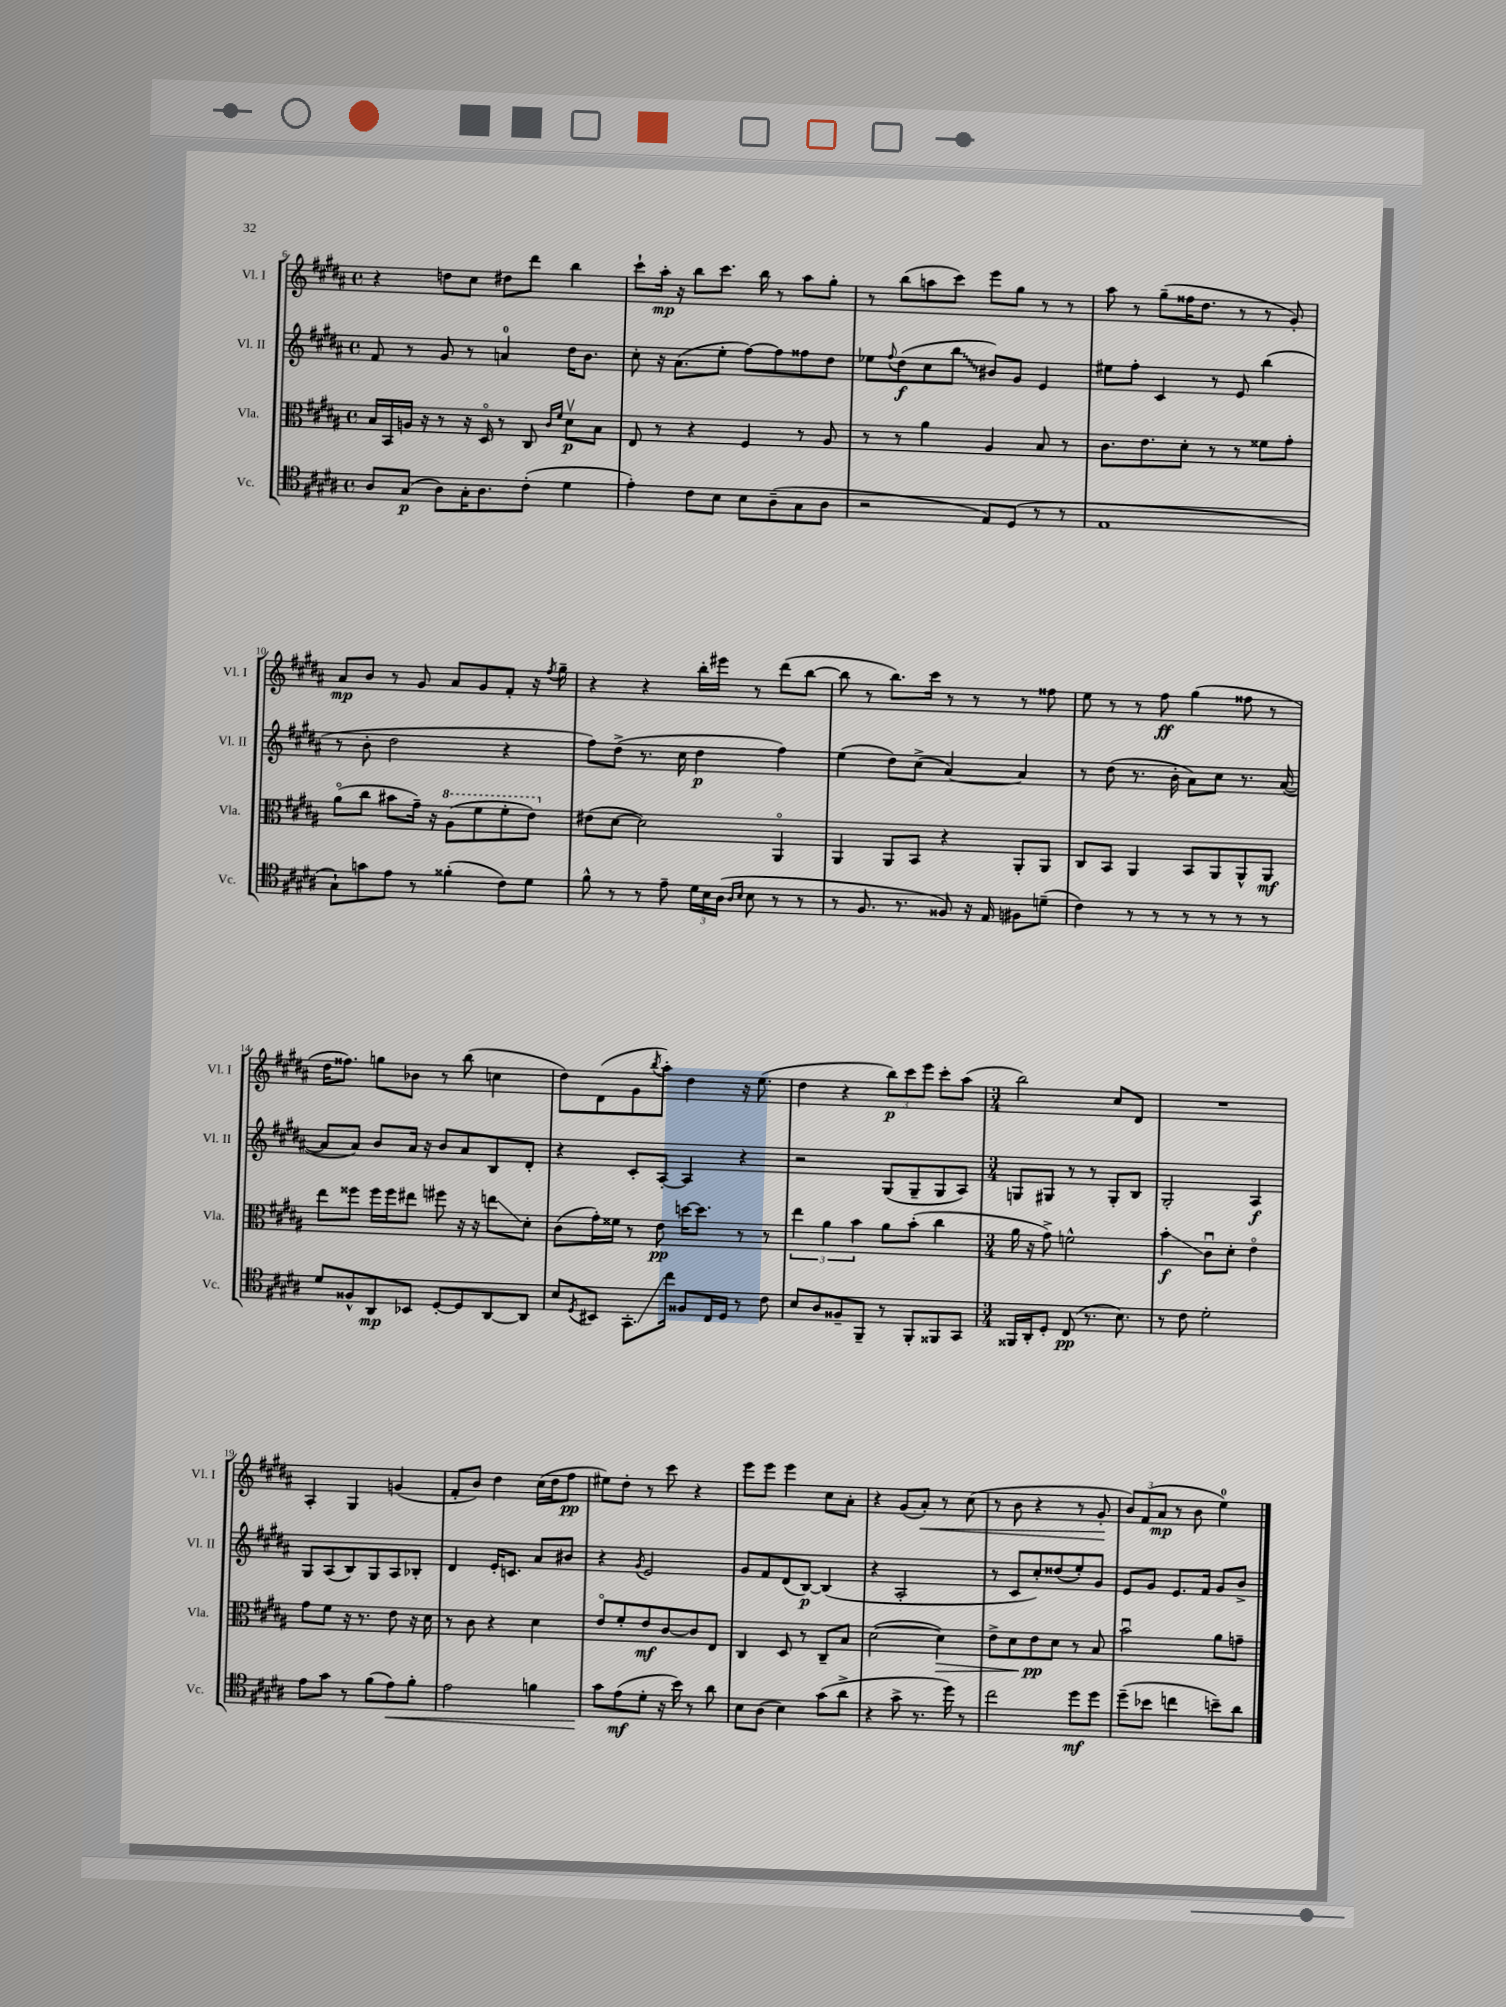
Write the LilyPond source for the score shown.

<<
\new StaffGroup <<
\new Staff = "s0" \with { instrumentName = "Vl. I" shortInstrumentName = "Vl. I" } {
    \clef treble \key b \major \defaultTimeSignature \time 4/4
    r4 d''8 cis''8 dis''8 dis'''8 b''4 |
    cis'''8-! ais''16-.\mp r16 b''8 cis'''8. b''16 r8 ais''8 gis''8-. |
    r8 b''8( a''8 cis'''8) e'''8 gis''8 r8 r8 |
    ais''8 r8 gis''8--( fisis''16 dis''8. r8 r8 gis'8-.) |
    ais'8\mp b'8 r8 gis'8 ais'8 gis'8 fis'8-. r16 \acciaccatura { fis''8 } gis''16-- |
    r4 r4 b''16-. eis'''16 r8 dis'''8( b''8~ |
    b''8 r8 b''8.) cis'''16 r8 r8 r8 fisis''8 |
    e''8 r8 r8 fis''8\ff gis''4( fisis''8 r8 |
    dis''16 fisis''8.) g''8 bes'8 r8 b''8( c''4 |
    dis''8) dis'8( gis'8 \acciaccatura { b''8 } ais''8-.) dis''4 r16 e''8.( |
    dis''4 r4 \tuplet 3/2 { b''8\p) cis'''8 e'''8 } cis'''8-. ais''8( |
    \numericTimeSignature \time 3/4 b''2) cis''8 dis'8 |
    R2. |
    ais4-. gis4 g'4( |
    fis'8-. b'8) dis''4 cis''16( dis''16 fis''8\pp |
    eis''8) dis''8-. r8 cis'''8 r4 |
    e'''8 e'''8 e'''4 cis''8 ais'8-. |
    r4 gis'8( ais'8-.\<) r8 cis''8( |
    r8 b'8 r4 r8 gis'8-.\! |
    \tuplet 3/2 { b'8) fis'8( ais'8\mp } r8 b'8 e''4-0) \bar "|." |
}
\new Staff = "s1" \with { instrumentName = "Vl. II" shortInstrumentName = "Vl. II" } {
    \clef treble \key b \major \defaultTimeSignature \time 4/4
    fis'8 r8 gis'8 r8 a'4-0 dis''16 b'8. |
    cis''8-. r16 ais'8.( e''8-. fis''8~) fis''8 fisis''8 dis''8 |
    ees''8 \appoggiatura { fis''8 } dis''8\f( cis''8 \once \override Glissando.style = #'zigzag b''8\glissando bis'8) gis'8 e'4 |
    eis''8 fis''8-. cis'4 r8 e'8 b''4( |
    r8 b'8-. dis''2 r4 |
    fis''8) dis''8->( r8. cis''16 dis''4\p fis''4) |
    e''4( dis''8) cis''8->( ais'4~) ais'4 |
    r8 dis''8( r8. b'16-. ais'8) cis''8 r8. ais'16~( |
    ais'8 ais'8) b'8 ais'16 r16 b'8 ais'8 b8 dis'8-. |
    r4 cis'8-. ais8~-. ais4 r4 |
    r2 gis8( gis8-- gis8 ais8) |
    \numericTimeSignature \time 3/4 g8 gis8 r8 r8 gis8-. b8 |
    gis2-. ais4\f |
    gis8 ais8( b8) gis8 ais8 bes8-. |
    dis'4 e'16-. c'8. ais'8 bis'8 |
    r4 \acciaccatura { gis'8 } e'2 |
    gis'8 fis'8 dis'8( b8~\p) b4( |
    r4 ais2-. |
    r8 cis'8 cis''8-.) disis''8( e''8-.) gis'8 |
    e'8 gis'8 e'8. fis'16 gis'8 b'8-> \bar "|." |
}
\new Staff = "s2" \with { instrumentName = "Vla." shortInstrumentName = "Vla." } {
    \clef alto \key b \major \defaultTimeSignature \time 4/4
    b16 b,16 a16 r16 r8 r16 dis16\flageolet r8 cis8 \grace { cis'16 fis'16 } dis'8\upbow\p b8 |
    e8 r8 r4 fis4 r8 ais8 |
    r8 r8 ais'4 ais4 b8 r8 |
    cis'8. e'8. dis'8-. r8 r8 fisis'8 gis'8-. |
    ais'8\flageolet( cis''8 bis'8 gis'16--) r16 \ottava #1 ais'8( fis''8 fis''8-. e''8) \ottava #0 |
    eis'8( dis'8~ dis'2) ais,4\flageolet |
    ais,4 ais,8 b,8 r4 ais,8-. ais,8 |
    cis8 b,8 ais,4 b,8 ais,8 ais,8-^ ais,8\mf |
    e''8 fisis''8 fisis''16 fisis''16 eis''8 fis''8 r16 r16 e''8\glissando dis'8-. |
    cis'8( gis'16-.) fisis'16 r8 e'8\pp d''16~ d''8. r8 r8 |
    \tuplet 3/2 { e''4 ais'4 b'4 } ais'8 b'8-.( cis''4 |
    \numericTimeSignature \time 3/4 ais'16 r16 gis'8->) f'2-^ |
    b'4-.\glissando\f cis'8\downbow dis'8-. e'4\flageolet |
    gis'8 fis'8 r16 r8. e'8 r16 dis'16 |
    r8 cis'8 r4 dis'4 |
    e'8\flageolet fis'8-. e'8\mf cis'8~ cis'8 e8 |
    cis4 dis8 r8 cis8-- b8 |
    dis'2~( dis'4\>) |
    e'8-> dis'8 e'8\pp\! dis'8 r8 b8 |
    b'2\downbow ais'8 g'8-- \bar "|." |
}
\new Staff = "s3" \with { instrumentName = "Vc." shortInstrumentName = "Vc." } {
    \clef tenor \key b \major \defaultTimeSignature \time 4/4
    ais8 gis8\p( ais8) gis16-. ais8. cis'8-.( dis'4 |
    e'4-.) cis'8 b8 b8 ais8--( gis8 ais8 |
    r2 e8) dis8( r8 r8 |
    e1 |
    gis8-!) g'8 e'8 r8 fisis'4-.( cis'8) dis'8 |
    fis'8-^ r8 r8 e'8-- \tuplet 3/2 { dis'16 b16 ais16( } \grace { ais16 b16 } b8 r8 r8 |
    r8 fis8. r8. fisis8) r16 e16 fis8 d'8--( |
    cis'4) r8 r8 r8 r8 r8 r8 |
    dis'8 fisis8-^ ais,8\mp bes,8 dis8~-. dis8 ais,8~ ais,8 |
    b8 \acciaccatura { dis8 } bis,8 gis,8.-.\glissando cis''16 fisis8 cis16 dis16 r8 cis'8 |
    b8 ais8 fisis8-- fis,8-- r8 fis,8-. fisis,8 gis,8 |
    \numericTimeSignature \time 3/4 fisis,16 ais,16-. dis8-. cis8\pp( r8. b8.) |
    r8 cis'8 dis'2-. |
    e'8 gis'8 r8 fis'8( e'8\<) fis'8-. |
    e'2 f'4 |
    gis'8\! e'8\mf( dis'8-. r16 b'16) r8 ais'8 |
    b8 ais8( b4) gis'8( ais'8-> |
    r4 gis'8-> r8. dis''16) r8 |
    cis''2 dis''8\mf dis''8 |
    dis''8--( bes'8 c''4 b'8--) ais'8 \bar "|." |
}
>>
>>
\layout { \context { \Score currentBarNumber = #6 } }
